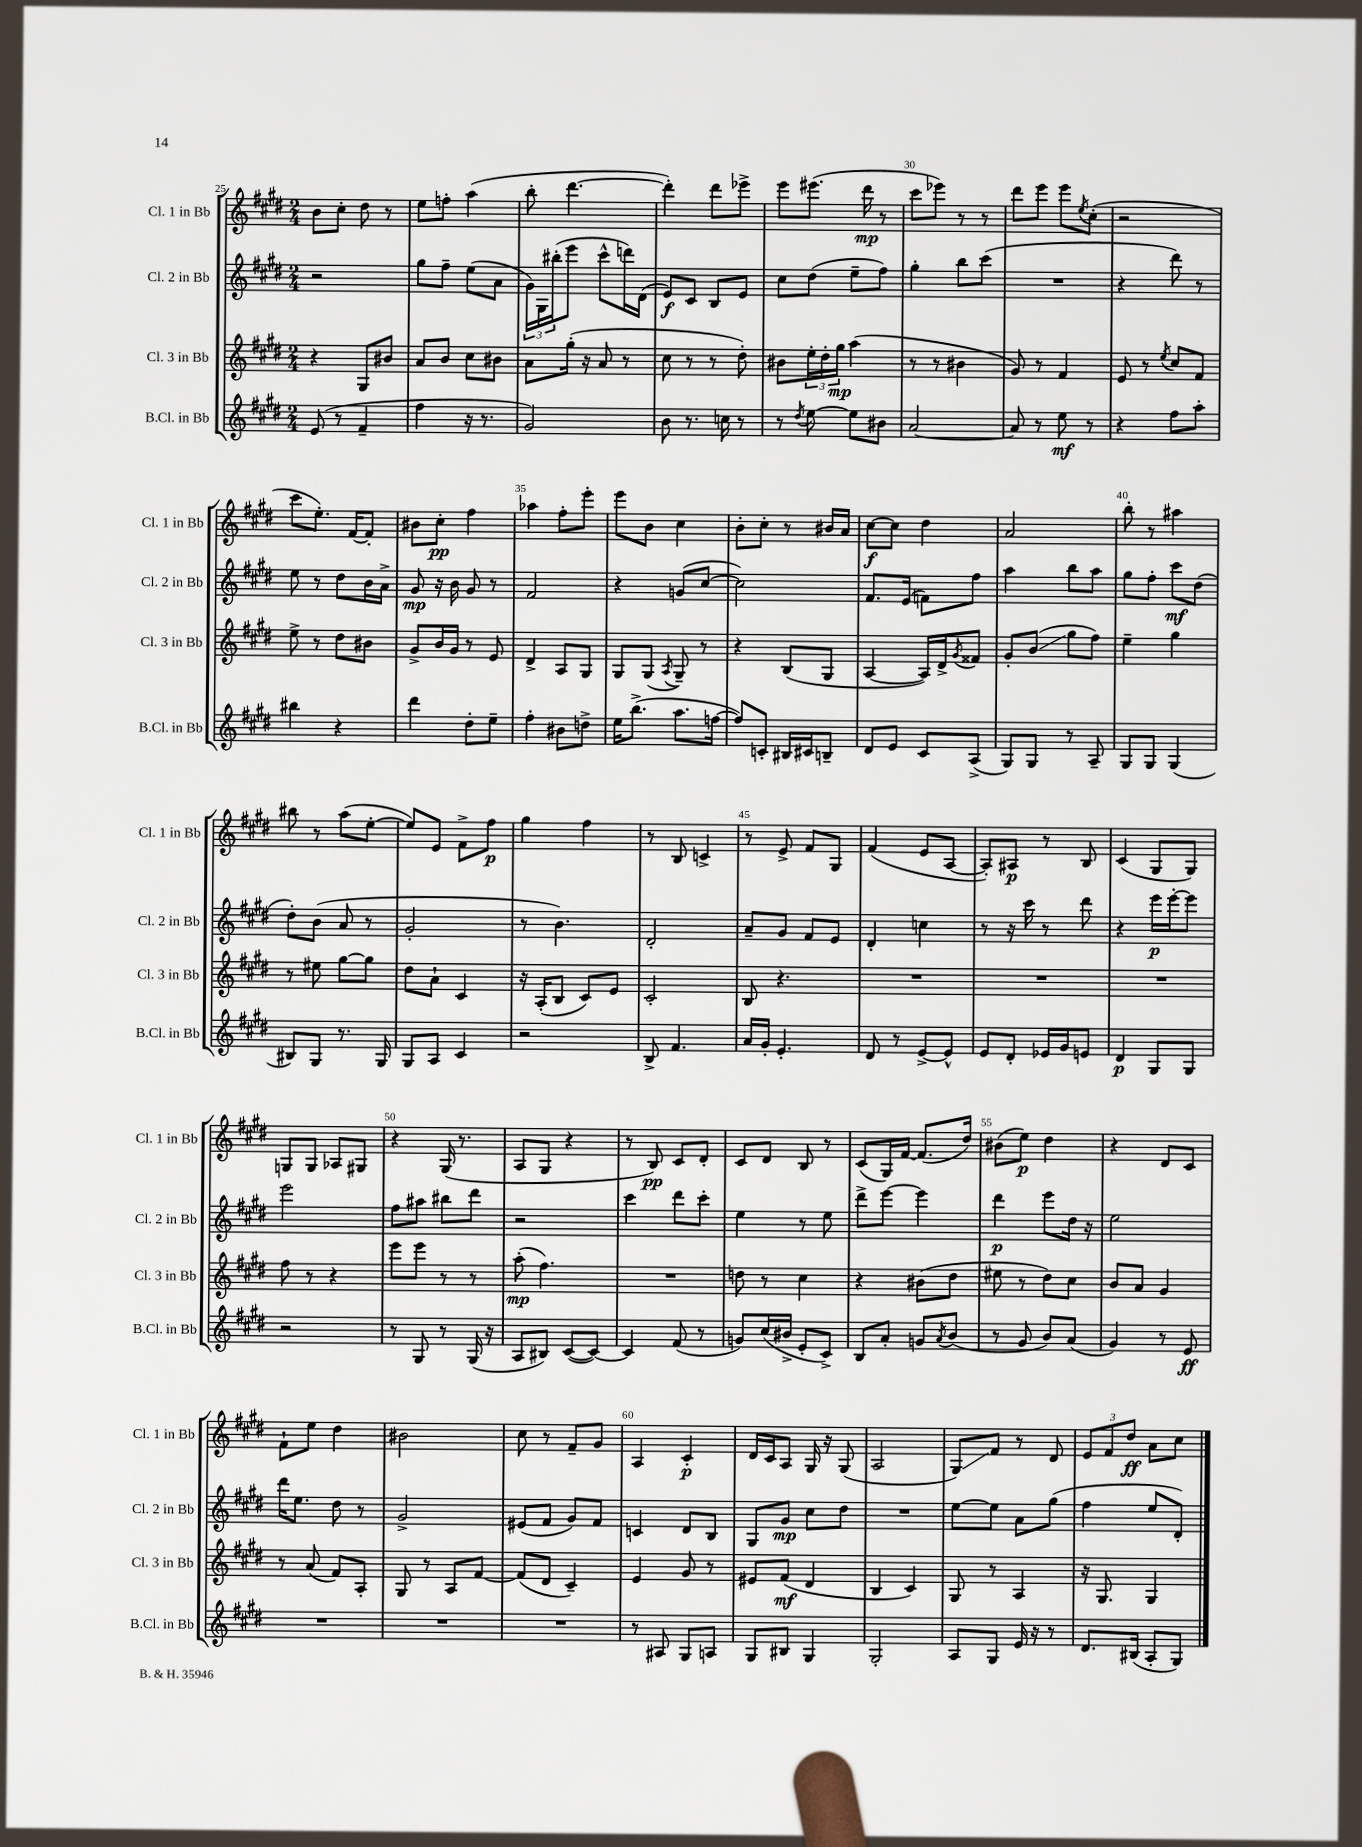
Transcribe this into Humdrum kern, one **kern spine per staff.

**kern	**kern	**kern	**kern
*staff4	*staff3	*staff2	*staff1
*clefG2	*clefG2	*clefG2	*clefG2
*k[f#c#g#d#]	*k[f#c#g#d#]	*k[f#c#g#d#]	*k[f#c#g#d#]
*M2/4	*M2/4	*M2/4	*M2/4
(8e	4r	2r	8b
8r	.	.	8cc#'
4f#~	8G#	.	8dd#
.	8b#	.	8r
=	=	=	=
4ff#	8a	8gg#	8ee
.	8b	8ff#~	8ff'
16r	8cc#	(8ee	(4aa
8.r	.	.	.
.	8b#	8a	.
=	=	=	=
2g#)	8a	24g#)	8bb'
.	.	24G#	.
.	.	(24bb#'	.
.	(16gg#'	8eee	[4.ddd#
.	16r	.	.
.	8a	8ccc#^^	.
.	8r	16ddd)	.
.	.	(16d#	.
=	=	=	=
8b	8cc#	8e)	4ddd#'])
8.r	8r	8c#	.
.	8r	8B	8ddd#
16cc	.	.	.
8r	8dd#')	8e	8eee-^
=	=	=	=
8r	8b#	8cc#	8eee
8qdd#	.	.	.
[8ee	24ee'	(8dd#	(8.eee#
.	24dd#'	.	.
.	24gg#	.	.
8ee]	(4aa	8ee~	.
.	.	.	16ddd#
8b#	.	8ff#)	8r
=	=	=	=
[2a	8r	4gg#'	8ccc#
.	8r	.	8eee-)
.	4b#	8bb	8r
.	.	(8ccc#	8r
=	=	=	=
8a]	8g#)	2r	8ddd#
8r	8r	.	8eee
8ee	4f#	.	8eee
.	.	.	8qee
8r	.	.	(8cc#'
=	=	=	=
4r	8e	4r	2r
.	8r	.	.
.	8qee	.	.
8ff#	8cc#	8ddd#)	.
8aa'	8f#	8r	.
=	=	=	=
4bb#	8ee^	8ee	8ccc#
.	8r	8r	8.ee')
4r	8dd#	8dd#	.
.	.	.	[16f#
.	8b#	16b	8f#']
.	.	16a^	.
=	=	=	=
4ddd#	8g#^	8g#	8b#
.	16b	16r	8cc#'
.	16g#	16b	.
8dd#'	8r	8g#	4ff#
8ee~	8e	8r	.
=	=	=	=
4ff#'	4d#^	2f#	4aa-
8b#	8A	.	8ff#'
8dd^	8G#	.	8eee'
=	=	=	=
16ee	8G#	4r	8eee
(8.bb^	.	.	.
.	(8G#	.	8b
.	8qA	.	.
8.aa	8G#~)	(8g	4cc#
.	8r	[8cc#	.
[16ff	.	.	.
=	=	=	=
8ff])	4r	2cc#])	8b'
8c'	.	.	8cc#'
16B#	(8B	.	8r
16c#	.	.	.
8B~	8G#	.	16b#
.	.	.	16a
=	=	=	=
8d#	[4A	8.f#	[8cc#
8e	.	.	8cc#]
.	.	(16e	.
8c#	16A])	8f)	4dd#
.	16d#^	.	.
.	8qg#	.	.
(8A^	8f##	8ff#	.
=	=	=	=
8G#)	8g#'	4aa	2a
8G#	(8b	.	.
8r	8gg#	8bb	.
8A~	8ff#)	8aa	.
=	=	=	=
8G#	4ee~	8gg#	8bb'
8G#	.	8ff#'	8r
(4G#	4gg#	8ccc#	4aa#
.	.	(8dd#	.
=	=	=	=
8B#)	8r	8dd#')	8bb#
8G#	8ee#	(8b	8r
8.r	[8gg#	8a	(8aa
.	8gg#]	8r	[8ee'
16G#	.	.	.
=	=	=	=
8G#	8dd#	2g#'	8ee])
8A	8a`	.	8e
4c#	4c#	.	8f#^
.	.	.	8ff#
=	=	=	=
2r	16r	8r	4gg#
.	(16A'	.	.
.	8B	4.b)	.
.	8c#)	.	4ff#
.	8e	.	.
=	=	=	=
8B^	2c#'	2d#'	8r
4.f#	.	.	8B
.	.	.	4c^
=	=	=	=
16a	8B	8a~	8r
16g#'	.	.	.
4.e'	4.r	8g#	8e^
.	.	8f#	8f#
.	.	8e	8G#
=	=	=	=
8d#	2r	4d#'	(4f#
8r	.	.	.
[8e^	.	4cc	8e
8e^^]	.	.	[8A
=	=	=	=
8e	2r	8r	8A'])
8d#'	.	16r	8A#
.	.	16ccc#	.
16e-	.	8r	8r
16g#	.	.	.
8e	.	8ddd#	8B
=	=	=	=
4d#	2r	4r	(4c#
8G#	.	16eee	8G#
.	.	[16eee'	.
8G#	.	8eee]	8G#)
=	=	=	=
2r	8ff#	2eee	8G
.	8r	.	8G
.	4r	.	8A-
.	.	.	8G#
=	=	=	=
8r	8eee	8ff#	4r
8G#	8eee	8aa#	.
8r	8r	8bb#	(16G#
.	.	.	8.r
(16G#	8r	8ddd#	.
16r	.	.	.
=	=	=	=
8A	(8aa'	2r	8A
8B#)	4.ff#)	.	8G#
([8c#	.	.	4r
8c#_)	.	.	.
=	=	=	=
4c#]	2r	4ccc#	8r
.	.	.	8B)
(8f#	.	8ddd#	8c#
8r	.	8ccc#'	8d#'
=	=	=	=
8g)	8dd	4ee	8c#
(16cc#	8r	.	8d#
16b#^	.	.	.
8e'	4cc#	8r	8B
8c#^)	.	8ee	8r
=	=	=	=
8B	4r	8ddd#^	(8c#
8a'	.	[8eee	16G#)
.	.	.	[16f#
8g	(8b#	4eee]	(8.f#]
8qa	.	.	.
(8b	8dd#	.	.
.	.	.	16dd#)
=	=	=	=
8r	8ee#	4ddd#	(8b#
8g#	8r	.	8ee)
8b)	8dd#)	8eee	4dd#
(8a	8cc#	16dd#	.
.	.	16r	.
=	=	=	=
4g#)	8b	2ee	4r
.	8a	.	.
8r	4g#	.	8d#
8e	.	.	8c#
=	=	=	=
2r	8r	16ddd#	8f#`
.	.	8.ee	.
.	(8a	.	8ee
.	8f#)	8dd#	4dd#
.	8A'	8r	.
=	=	=	=
2r	8G#	2g#^	2b#
.	8r	.	.
.	8A	.	.
.	[8f#	.	.
=	=	=	=
2r	(8f#]	(8e#	8cc#
.	8d#	8f#	8r
.	4c#~)	8g#)	8f#~
.	.	8f#	8g#
=	=	=	=
8r	4e	4c	4A
8A#	.	.	.
8G#	8g#	8d#	4c#'
8A	8r	8B	.
=	=	=	=
8G#	8e#	8G#	16d#
.	.	.	16c#
8B#	(8f#	8g#	8A
4G#	4d#	8cc#	16G#
.	.	.	16r
.	.	8dd#	(8G#
=	=	=	=
2G#'	4B	2r	2A
.	4c#)	.	.
=	=	=	=
8A	8G#	[8ee	8G#)
8G#	8r	8ee]	8f#
16e	4A	8a	8r
16r	.	.	.
8r	.	(8gg#	8d#
=	=	=	=
8.d#	16r	4ff#	12e
.	8.G#	.	.
.	.	.	12f#
.	.	.	12dd#
(16B#	.	.	.
8A'	4G#	8ee	8a
8G#)	.	8d#')	8cc#
==	==	==	==
*-	*-	*-	*-
